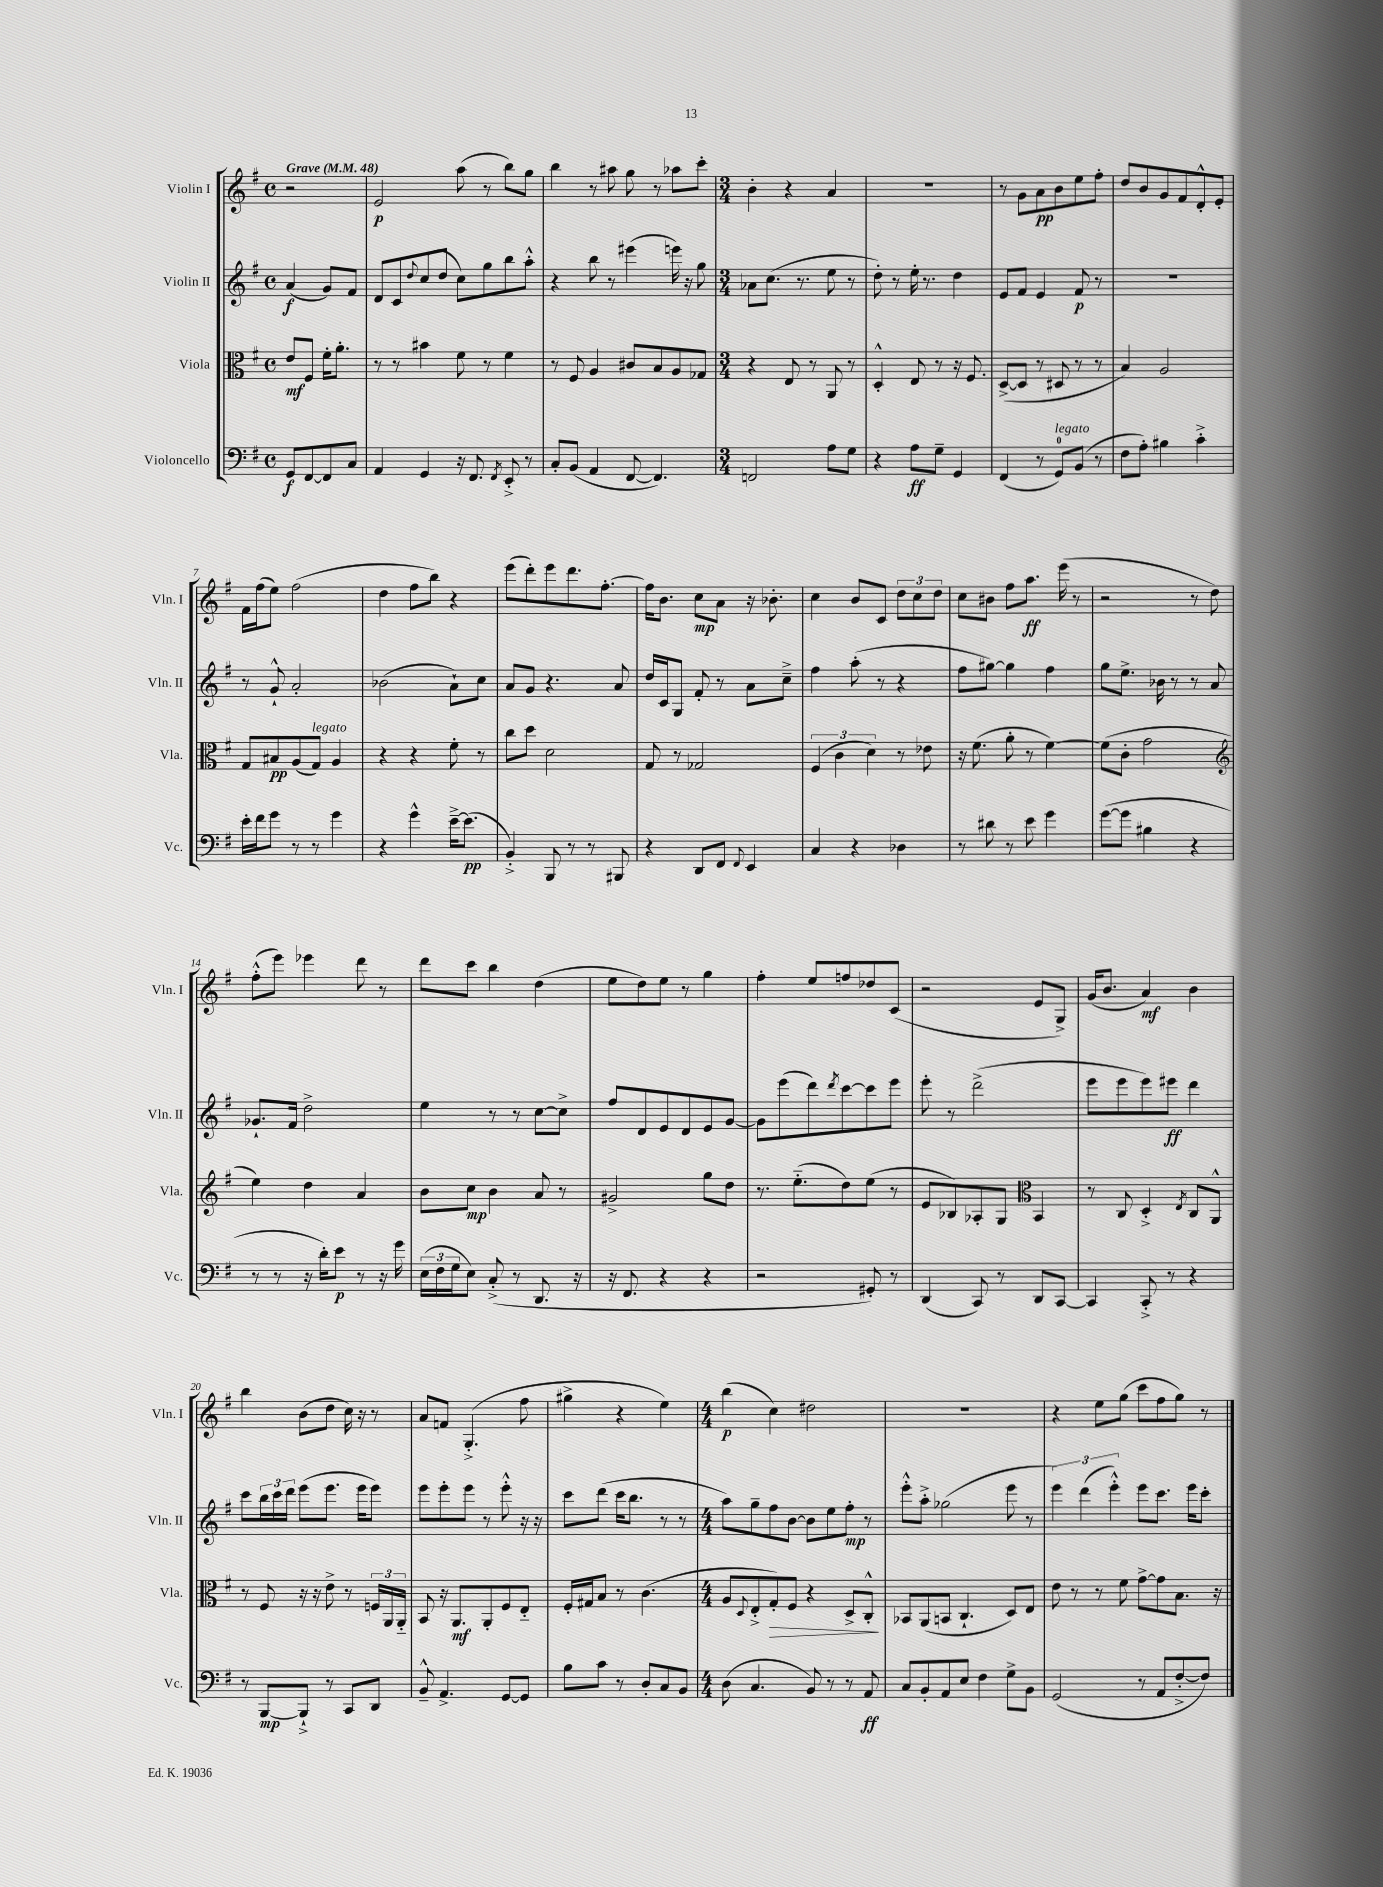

**kern	**dynam	**kern	**dynam	**kern	**dynam	**kern	**dynam
*part4	*part4	*part3	*part3	*part2	*part2	*part1	*part1
*staff4	*staff4	*staff3	*staff3	*staff2	*staff2	*staff1	*staff1
*I"Violoncello	*	*I"Viola	*	*I"Violin II	*	*I"Violin I	*
*I'Vc.	*	*I'Vla.	*	*I'Vln. II	*	*I'Vln. I	*
*clefF4	*	*clefC3	*	*clefG2	*	*clefG2	*
*k[f#]	*	*k[f#]	*	*k[f#]	*	*k[f#]	*
*M4/4	*	*M4/4	*	*M4/4	*	*M4/4	*
*met(c)	*	*met(c)	*	*met(c)	*	*met(c)	*
*MM48	*	*MM48	*	*MM48	*	*MM48	*
=	=	=	=	=	=	=	=
!	!	!	!	!	!	!LO:TX:a:B:t=Grave	!
8GG/L	f	8e/L	mf	(4a/	f	2r	.
[8FF#/	.	8F#/J	.	.	.	.	.
8FF#/]	.	16f#'\KL	.	8g/L)	.	.	.
.	.	8.a'\J	.	.	.	.	.
8C/J	.	.	.	8f#/J	.	.	.
=1	=1	=1	=1	=1	=1	=1	=1
4AA/	.	8r	.	8d/L	.	2e/	p
.	.	8r	.	8c/	.	.	.
.	.	.	.	8qqdd/	.	.	.
4GG/	.	4b#X\	.	(8cc/	.	.	.
.	.	.	.	8dd/J	.	.	.
16r	.	8f#\	.	8cc\L)	.	(8aa\	.
8.FF#/	.	.	.	.	.	.	.
.	.	8r	.	8gg\	.	8r	.
8qFF#/	.	.	.	.	.	.	.
8EE'^/	.	4f#\	.	8bb\	.	8bb\L)	.
8r	.	.	.	8aa'^^\J	.	8gg\J	.
=2	=2	=2	=2	=2	=2	=2	=2
8C'/L	.	8r	.	4r	.	4bb\	.
(8BB/J	.	8F#/	.	.	.	.	.
4AA/	.	4A/	.	8bb\	.	8r	.
.	.	.	.	8r	.	8aa#X\	.
[8FF#/	.	8c#X/L	.	(4eee#X\	.	8gg\	.
4.FF#/])	.	8B/	.	.	.	8r	.
.	.	8A/	.	16eeen\)	.	8aa-X\L	.
.	.	.	.	16r	.	.	.
.	.	8G-X/J	.	8gg\	.	8ccc'\J	.
=3	=3	=3	=3	=3	=3	=3	=3
*M3/4	*	*M3/4	*	*M3/4	*	*M3/4	*
2FFn/	.	4r	.	8a-X\L	.	4b'\	.
.	.	.	.	(8.cc\J	.	.	.
.	.	8E/	.	.	.	4r	.
.	.	.	.	8.r	.	.	.
.	.	8r	.	.	.	.	.
8A\L	.	8AA/	.	8ee\	.	4a/	.
8G\J	.	8r	.	8r	.	.	.
=4	=4	=4	=4	=4	=4	=4	=4
4r	.	4D'^^/	.	8dd'\)	.	2.r	.
.	.	.	.	8r	.	.	.
8A\L	ff	8E/	.	16ee'\	.	.	.
.	.	.	.	8.r	.	.	.
8G~\J	.	8r	.	.	.	.	.
4GG/	.	16r	.	4dd\	.	.	.
.	.	8.F#/	.	.	.	.	.
=5	=5	=5	=5	=5	=5	=5	=5
(4FF#/	.	([8D^/L	.	8e/L	.	8r	.
.	.	8D/J]	.	8f#/J	.	8g\L	.
8r	.	8r	.	4e/	.	8a\	pp
!LO:TX:a:i:t=legato	!	!	!	!	!	!	!
8GG/L)	.	8D#X/	.	.	.	8b\	.
(8BB/J	.	8r	.	8f#/	p	8ee\	.
8r	.	8r	.	8r	.	8ff#'\J	.
=6	=6	=6	=6	=6	=6	=6	=6
8F#\L	.	4B/)	.	2.r	.	8dd/L	.
8A'\J)	.	.	.	.	.	8b/	.
4B#X\	.	2A/	.	.	.	8g/	.
.	.	.	.	.	.	8f#/	.
4c'^\	.	.	.	.	.	8d'^^/	.
.	.	.	.	.	.	8e'/J	.
!!LO:LB:g=z
=7	=7	=7	=7	=7	=7	=7	=7
16e'\LL	.	8G/L	.	8r	.	16f#\LL	.
16f#\J	.	.	.	.	.	(16ff#\J	.
8g\J	.	8B#X/	pp	8g`^^/	.	8ee\J)	.
8r	.	(8A/	.	2a'/	.	(2ff#\	.
!	!	!LO:TX:a:i:t=legato	!	!	!	!	!
8r	.	8G/J)	.	.	.	.	.
4g\	.	4A/	.	.	.	.	.
=8	=8	=8	=8	=8	=8	=8	=8
4r	.	4r	.	(2b-X\	.	4dd\	.
4g^^\	.	4r	.	.	.	8ff#\L	.
.	.	.	.	.	.	8bb\J)	.
[16e~^\KL	.	8f#'\	.	8a`\L)	.	4r	.
(8.e\J]	pp	.	.	.	.	.	.
.	.	8r	.	8cc\J	.	.	.
=9	=9	=9	=9	=9	=9	=9	=9
4BB'^/)	.	8cc\L	.	8a/L	.	(8eee\L	.
.	.	8dd\J	.	8g/J	.	8ddd'\)	.
8BBB/	.	2d\	.	4.r	.	8eee\	.
8r	.	.	.	.	.	8.ddd\	.
8r	.	.	.	.	.	.	.
.	.	.	.	.	.	[8.ff#'\J	.
8BBB#X/	.	.	.	8a/	.	.	.
=10	=10	=10	=10	=10	=10	=10	=10
4r	.	8G/	.	16dd/LL	.	16ff#\KL]	.
.	.	.	.	16c/J	.	8.b\J	.
.	.	8r	.	8G/J	.	.	.
8DD/L	.	2G-X/	.	8f#'/	.	8cc\L	mp
8FF#/J	.	.	.	8r	.	8a\J	.
8qqFF#/	.	.	.	.	.	.	.
4EE/	.	.	.	8a\L	.	16r	.
.	.	.	.	.	.	8.b-X'\	.
.	.	.	.	8cc~^\J	.	.	.
=11	=11	=11	=11	=11	=11	=11	=11
4C/	.	(6F#/	.	4ff#\	.	4cc\	.
.	.	6c\	.	.	.	.	.
4r	.	.	.	(8aa'\	.	8b/L	.
.	.	6d\)	.	.	.	.	.
.	.	.	.	8r	.	8c/J	.
4D-X\	.	8r	.	4r	.	12dd\L	.
.	.	.	.	.	.	12cc\	.
.	.	8e-X\	.	.	.	.	.
.	.	.	.	.	.	12dd\J	.
=12	=12	=12	=12	=12	=12	=12	=12
8r	.	16r	.	8ff#\L	.	8cc\L	.
.	.	(8.f#\	.	.	.	.	.
8d#X\	.	.	.	[8gg#X\J)	.	8b#X\J	.
8r	.	8a'\	.	4gg#\]	.	8ff#\L	.
8e\	.	8r	.	.	.	8.aa\J	ff
4g\	.	[4f#\)	.	4ff#\	.	.	.
.	.	.	.	.	.	(16eee\	.
.	.	.	.	.	.	8r	.
=13	=13	=13	=13	=13	=13	=13	=13
([8g\L	.	(8f#\L]	.	8gg\L	.	2r	.
8g\J]	.	8c'\J	.	8.ee^\J	.	.	.
4B#X\	.	2g\	.	.	.	.	.
.	.	.	.	16b-X\	.	.	.
.	.	.	.	8r	.	.	.
4r	.	.	.	8r	.	8r	.
.	.	.	.	8a/	.	8dd\)	.
!!LO:LB:g=z
=14	=14	=14	=14	=14	=14	=14	=14
*	*	*clefG2	*	*	*	*	*
8r	.	4ee\)	.	8.g-X`/L	.	(8ff#'^^\L	.
8r	.	.	.	.	.	8eee\J)	.
.	.	.	.	16f#/Jk	.	.	.
16r	.	4dd\	.	2dd^\	.	4eee-X\	.
16d'\KL)	.	.	.	.	.	.	.
8e\J	p	.	.	.	.	.	.
8r	.	4a/	.	.	.	8ddd\	.
16r	.	.	.	.	.	8r	.
16g\	.	.	.	.	.	.	.
=15	=15	=15	=15	=15	=15	=15	=15
(24E\LL	.	8b\L	.	4ee\	.	8ddd\L	.
24F#\	.	.	.	.	.	.	.
24G\J	.	.	.	.	.	.	.
8E\J)	.	8cc\J	mp	.	.	8ccc\J	.
(8C'^/	.	4b\	.	8r	.	4bb\	.
8r	.	.	.	8r	.	.	.
8.DD/	.	8a/	.	[8cc\L	.	(4dd\	.
.	.	8r	.	8cc^\J]	.	.	.
16r	.	.	.	.	.	.	.
=16	=16	=16	=16	=16	=16	=16	=16
16r	.	2g#X^/	.	8ff#/L	.	8ee\L	.
8.FF#/	.	.	.	.	.	.	.
.	.	.	.	8d/	.	8dd\)	.
4r	.	.	.	8e/	.	8ee\J	.
.	.	.	.	8d/	.	8r	.
4r	.	8gg\L	.	8e/	.	4gg\	.
.	.	8dd\J	.	[8g/J	.	.	.
=17	=17	=17	=17	=17	=17	=17	=17
2r	.	8.r	.	8g\L]	.	4ff#'\	.
.	.	.	.	(8eee\	.	.	.
.	.	(8.ee\L	.	.	.	.	.
.	.	.	.	8ddd\)	.	8ee/L	.
.	.	.	.	8qddd/	.	.	.
.	.	8dd\)	.	[8ccc\	.	8ffn/	.
8GG#X'/)	.	(8ee\J	.	8ccc\]	.	8dd-X/	.
8r	.	8r	.	8eee\J	.	(8c/J	.
=18	=18	=18	=18	=18	=18	=18	=18
(4DD/	.	8e/L	.	8eee'\	.	2r	.
.	.	8B-X/)	.	8r	.	.	.
8CC/)	.	8A-X'/	.	(2ddd^\	.	.	.
8r	.	8G/J	.	.	.	.	.
*	*	*clefC3	*	*	*	*	*
8DD/L	.	4BB/	.	.	.	8e/L	.
[8CC/J	.	.	.	.	.	8G^/J)	.
=19	=19	=19	=19	=19	=19	=19	=19
4CC/]	.	8r	.	8eee\L	.	(16g/KL	.
.	.	.	.	.	.	8.b/J	.
.	.	8C/	.	8eee\	.	.	.
8CC'^/	.	4D'^/	.	8eee\)	.	4a/)	mf
8r	.	.	.	8eee#X\J	ff	.	.
.	.	8qE/	.	.	.	.	.
4r	.	8C/L	.	4ddd\	.	4b\	.
.	.	8AA^^/J	.	.	.	.	.
!!LO:LB:g=z
=20	=20	=20	=20	=20	=20	=20	=20
8r	.	8r	.	8ccc\L	.	4bb\	.
[8BBB/L	mp	8F#/	.	24bb\L	.	.	.
.	.	.	.	24ccc\	.	.	.
.	.	.	.	24ddd\JJ	.	.	.
8BBB`^/J]	.	16r	.	(8eee\L	.	(8b\L	.
.	.	16r	.	.	.	.	.
8r	.	8e^\	.	8.eee\J	.	8dd\J	.
8CC/L	.	8r	.	.	.	16cc\)	.
.	.	.	.	16eee\KL	.	16r	.
8DD/J	.	24Fn/LL	.	8eee\J)	.	8r	.
.	.	24AA/	.	.	.	.	.
.	.	24AA/JJ	.	.	.	.	.
=21	=21	=21	=21	=21	=21	=21	=21
8BB~^^/	.	8BB/	.	8eee\L	.	8a/L	.
4.AA^/	.	16r	.	8eee'\	.	8fn/J	.
.	.	8.AA/L	mf	.	.	.	.
.	.	.	.	8eee\J	.	(4.G'^/	.
.	.	8AA'/	.	8r	.	.	.
[8GG/L	.	8F#/	.	8eee'^^\	.	.	.
8GG/J]	.	8E/J	.	16r	.	8ff#\	.
.	.	.	.	16r	.	.	.
=22	=22	=22	=22	=22	=22	=22	=22
8B\L	.	16F#'/LL	.	8ccc\L	.	4gg#X^\	.
.	.	16G#X/J	.	.	.	.	.
8c\J	.	8B/J	.	(8ddd\J	.	.	.
8r	.	8r	.	16ccc\KL	.	4r	.
.	.	.	.	8.bb\J	.	.	.
8D'/L	.	(4.c\	.	.	.	.	.
8C/	.	.	.	8r	.	4ee\)	.
8BB/J	.	.	.	8r	.	.	.
=23	=23	=23	=23	=23	=23	=23	=23
*M4/4	*	*M4/4	*	*M4/4	*	*M4/4	*
(8D\	.	8A/L	.	8aa\L)	.	(4bb\	p
.	.	8qqD/	.	.	.	.	.
4.C/	.	8E'^/	.	8gg~\	.	.	.
!	!	!	!LO:HP:b	!	!	!	!
.	.	8G'/)	>	8ff#\	.	4cc\)	.
.	.	8F#/J	.	[8b\J	.	.	.
8BB/)	.	4r	.	8b\L]	.	2dd#X\	.
8r	.	.	.	8ee\	.	.	.
8r	.	8D^/L	.	8ff#'\J	mp	.	.
8AA/	ff	8C'^^/J	.	8r	.	.	.
.	.	.	]	.	.	.	.
=24	=24	=24	=24	=24	=24	=24	=24
8C/L	.	8BB-X/L	.	8eee'^^\L	.	1r	.
8BB'/	.	(8AA/	.	8aa'^\J	.	.	.
8AA/	.	8BBn/J	.	(2gg-X\	.	.	.
8E/J	.	4.C`/	.	.	.	.	.
4F#\	.	.	.	.	.	.	.
8G^\L	.	8D/L)	.	8eee\	.	.	.
8BB\J	.	8E/J	.	8r	.	.	.
=25	=25	=25	=25	=25	=25	=25	=25
(2GG/	.	8e\	.	6eee\)	.	4r	.
.	.	8r	.	.	.	.	.
.	.	.	.	(6ddd\	.	.	.
.	.	8r	.	.	.	8ee\L	.
.	.	.	.	6eee'^^\)	.	.	.
.	.	8f#\	.	.	.	(8gg\J	.
8r	.	[8g^\L	.	8eee\L	.	8ccc\L	.
8AA/L	.	8g\]	.	8.ccc\J	.	8ff#\	.
[8F#'^/	.	8.B\J	.	.	.	8gg\J)	.
.	.	.	.	16eee\KL	.	.	.
8F#/J])	.	.	.	8ccc'\J	.	8r	.
.	.	16r	.	.	.	.	.
==	==	==	==	==	==	==	==
*-	*-	*-	*-	*-	*-	*-	*-
